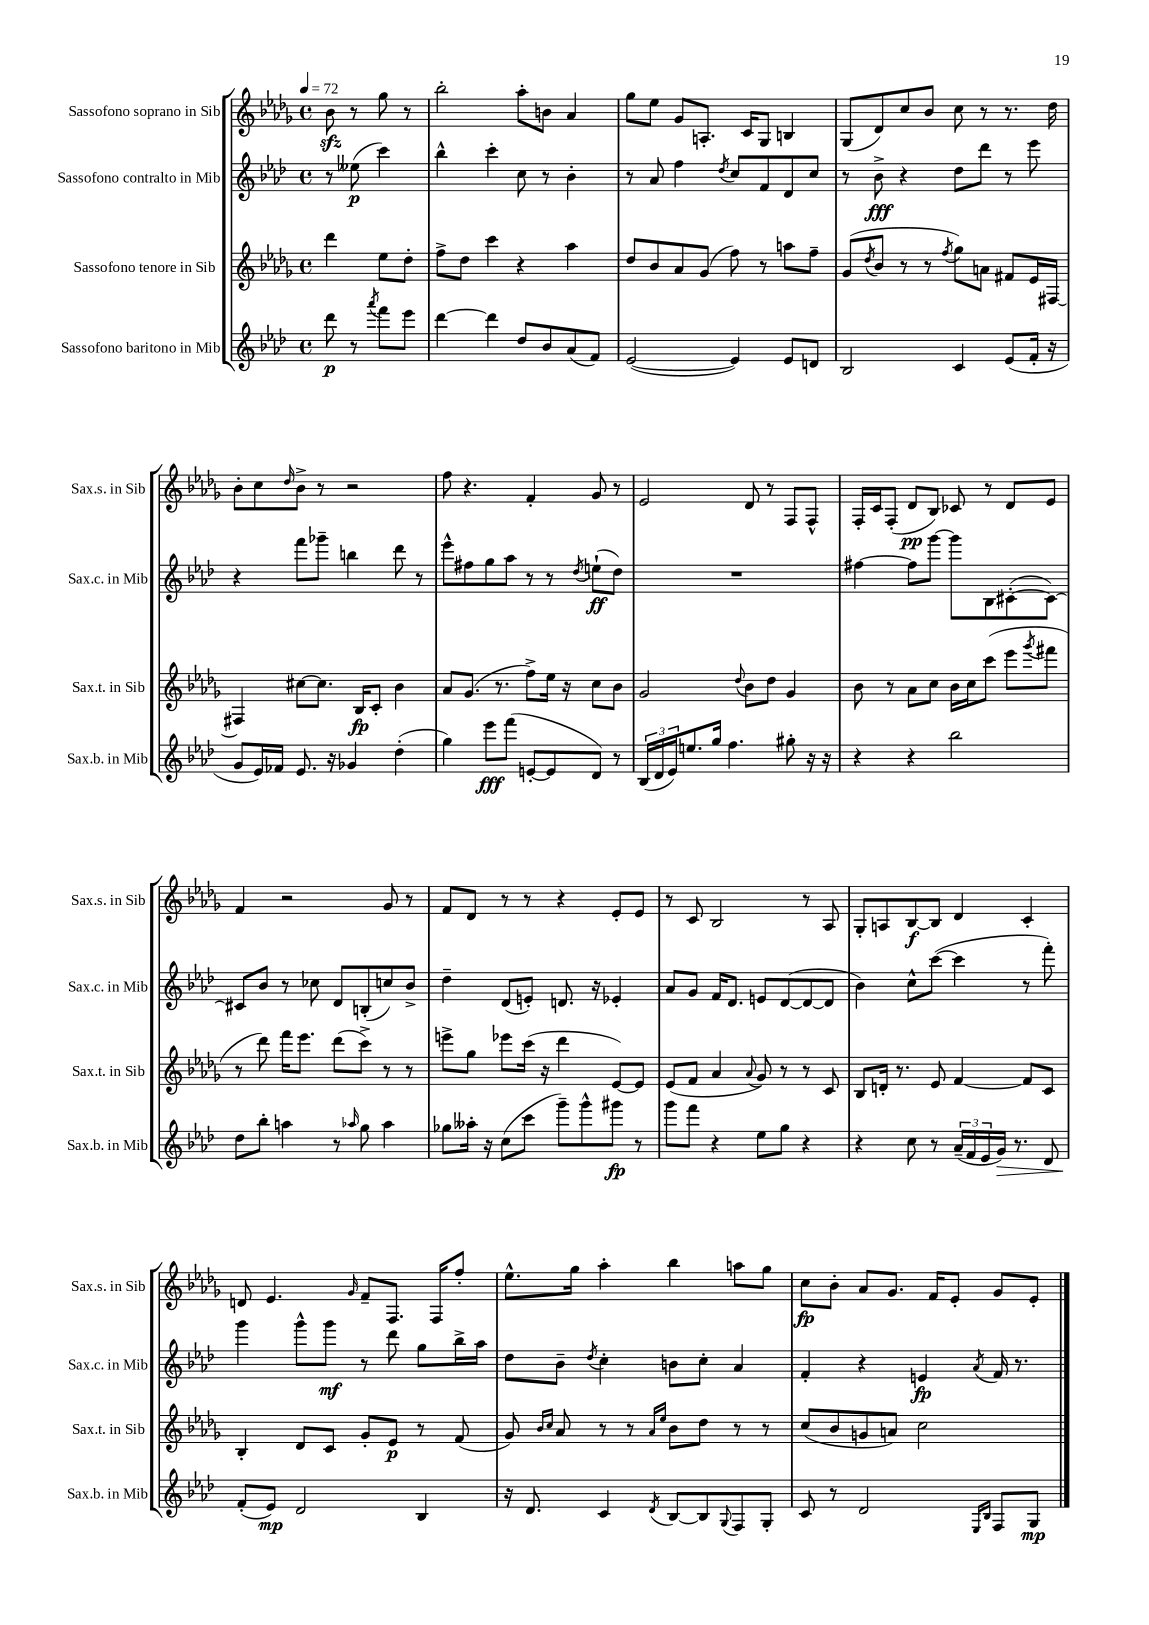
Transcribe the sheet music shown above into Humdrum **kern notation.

**kern	**kern	**kern	**kern
*staff4	*staff3	*staff2	*staff1
*clefG2	*clefG2	*clefG2	*clefG2
*k[b-e-a-d-]	*k[b-e-a-d-g-]	*k[b-e-a-d-]	*k[b-e-a-d-g-]
*M4/4	*M4/4	*M4/4	*M4/4
*met(c)	*met(c)	*met(c)	*met(c)
*MM72	*MM72	*MM72	*MM72
8ddd-\	4ddd-\	8r	8b-\
8r	.	(8ee--\	8r
8qaaa-/	.	.	.
8fff\L	8ee-\L	4ccc\)	8gg-\
8eee-\J	8dd-'\J	.	8r
=	=	=	=
[4ddd-\	8ff^\L	4bb-^^\	2bb-'\
.	8dd-\J	.	.
4ddd-\]	4ccc\	4ccc'\	.
8dd-/L	4r	8cc\	8aa-'\L
8b-/	.	8r	8b\J
(8a-/	4aa-\	4b-'\	4a-/
8f/J)	.	.	.
=	=	=	=
([2e-/	8dd-/L	8r	8gg-\L
.	8b-/	8a-/	8ee-\J
.	8a-/	4ff\	8g-/L
.	(8g-/J	.	8.A'/J
.	.	8qdd-/	.
4e-/])	8ff\)	8cc/L	.
.	.	.	16c/LK
.	8r	8f/	8G-/J
8e-/L	8aa\L	8d-/	4B/
8d/J	8ff~\J	8cc/J	.
=	=	=	=
2B-/	(8g-/L	8r	(8G-/L
.	8qdd-/	.	.
.	8b-/J	8b-^\	8d-/)
.	8r	4r	8cc/
.	8r	.	8b-/J
.	8qff/	.	.
4c/	8gg-\L)	8dd-\L	8cc\
.	8a\J	8ddd-\J	8r
(8e-/L	8f#/L	8r	8.r
16f'/Jk	16e-/L	8eee-\	.
16r	[16F#/JJ	.	16dd-\
=	=	=	=
8g/L	4F#/]	4r	8b-'\L
16e-/L)	.	.	8cc\
16f-/JJ	.	.	.
.	.	.	16qqdd-/
8.e-/	[8cc#\L	8fff\L	8b-^\J
.	8.cc#\]J	8ggg-~\J	8r
16r	.	.	.
4g-/	.	4bb\	2r
.	16B-/LK	.	.
.	8c'/J	.	.
(4dd-'\	4b-\	8ddd-\	.
.	.	8r	.
=	=	=	=
4gg\)	8a-/L	8eee-^^\L	8ff\
.	(8.g-/J	8ff#\	4.r
8eee-\L	.	8gg\	.
.	8.r	.	.
(8fff\J	.	8aa-\J	.
[8e'/L	8ff^\L)	8r	4f'/
8e/]	16ee-\Jk	8r	.
.	16r	.	.
.	.	8qdd-/	.
8d-/J)	8cc\L	(8ee`\L	8g-/
8r	8b-\J	8dd-\J)	8r
=	=	=	=
(24B-/LL	2g-/	1r	2e-/
24d-/	.	.	.
24e-/J)	.	.	.
8.ee/	.	.	.
16gg/Jk	.	.	.
4.ff\	.	.	.
.	8qqdd-/	.	.
.	8b-\L	.	8d-/
.	8dd-\J	.	8r
8gg#'\	4g-/	.	8F/L
16r	.	.	8F^^/J
16r	.	.	.
=	=	=	=
4r	8b-\	[4ff#\	16F'/LL
.	.	.	16c/J
.	8r	.	(8F'/J
4r	8a-\L	8ff#\]L	8d-/L
.	8cc\J	[8ggg\J	8B-/J)
2bb-\	16b-\LL	8ggg\]L	8c-/
.	16cc\J	.	.
.	(8ccc\J	8B-\	8r
.	8eee-\L	([8c#'\	8d-/L
.	8qggg-/	.	.
.	8fff#\J	8c#\_J)	8e-/J
=	=	=	=
8dd-\L	8r	8c#/]L	4f/
8bb-'\J	8ddd-\)	8b-/J	.
4aa\	16fff\LK	8r	2r
.	8.eee-\J	.	.
.	.	8cc-\	.
8r	(8ddd-\L	8d-/L	.
16qqaa-/	.	.	.
8gg\	8ccc^\J)	(8B'/	.
4aa-\	8r	8cc/)	8g-/
.	8r	8b-^/J	8r
=	=	=	=
8gg-\L	8eee^\L	4dd-~\	8f/L
16aa--'\Jk	8gg-\J	.	8d-/J
16r	.	.	.
(8cc\L	8eee-\L	(8d-/L	8r
8ccc\J	(16ccc\Jk	8e'/J)	8r
.	16r	.	.
8ggg~\L)	4ddd-\	8.d/	4r
8ggg^^\	.	.	.
.	.	16r	.
8ggg#\J	[8e-/L)	4e-'/	8e-'/L
8r	8e-/]J	.	8e-/J
=	=	=	=
8ggg\L	(8e-/L	8a-/L	8r
8fff\J	8f/J	8g/J	8c/
4r	4a-/	16f/LK	2B-/
.	.	8.d-/J	.
.	8qqa-/	.	.
8ee-\L	8g-/)	8e/L	.
8gg\J	8r	([8d-/	.
4r	8r	8d-/_	8r
.	8c/	8d-/]J	8A-/
=	=	=	=
4r	8B-/L	4b-\)	8G-'/L
.	16d'/Jk	.	8A/
.	8.r	.	.
8cc\	.	8cc^^\L	[8B-/
8r	8e-/	([8ccc\J	8B-/]J
(24a-~/LL	[4f/	4ccc\]	4d-/
24f/	.	.	.
24e-/	.	.	.
16g/JJ)	.	.	.
8.r	.	.	.
.	8f/]L	8r	4c'/
8d-/	8c/J	8fff'\)	.
=	=	=	=
(8f'/L	4B-'/	4ggg\	8d/
8e-/J)	.	.	4.e-/
2d-/	8d-/L	8ggg^^\L	.
.	8c/J	8ggg\J	.
.	.	.	16qqg-/
.	8g-'/L	8r	8f~/L
.	8e-/J	8ddd-\	8.F/J
4B-/	8r	8gg\L	.
.	.	.	16F/LK
.	(8f/	16bb-^\L	8ff'/J
.	.	16aa-\JJ	.
=	=	=	=
16r	8g-/)	8dd-\L	8.ee-^^\L
8.d-/	.	.	.
.	16qqb-/LL	.	.
.	16qqcc/JJ	.	.
.	8a-/	8b-~\J	.
.	.	.	16gg-\Jk
.	.	8qdd-/	.
4c/	8r	4cc'\	4aa-'\
.	8r	.	.
.	16qqa-/LL	.	.
8qd-/	16qqee-/JJ	.	.
[8B-/L	8b-\L	8b\L	4bb-\
8B-/]	8dd-\J	8cc'\J	.
8qqG/	.	.	.
8F/	8r	4a-/	8aa\L
8G'/J	8r	.	8gg-\J
=	=	=	=
8c/	(8cc/L	4f'/	8cc\L
8r	8b-/	.	8b-'\J
2d-/	8g/	4r	8a-/L
.	8a/J)	.	8.g-/J
.	2cc\	4e/	.
.	.	.	16f/LK
.	.	.	8e-'/J
16qqE-/LL	.	.	.
16qqB-/JJ	.	8qa-/	.
8F/L	.	16f/	8g-/L
.	.	8.r	.
8G/J	.	.	8e-'/J
==	==	==	==
*-	*-	*-	*-
